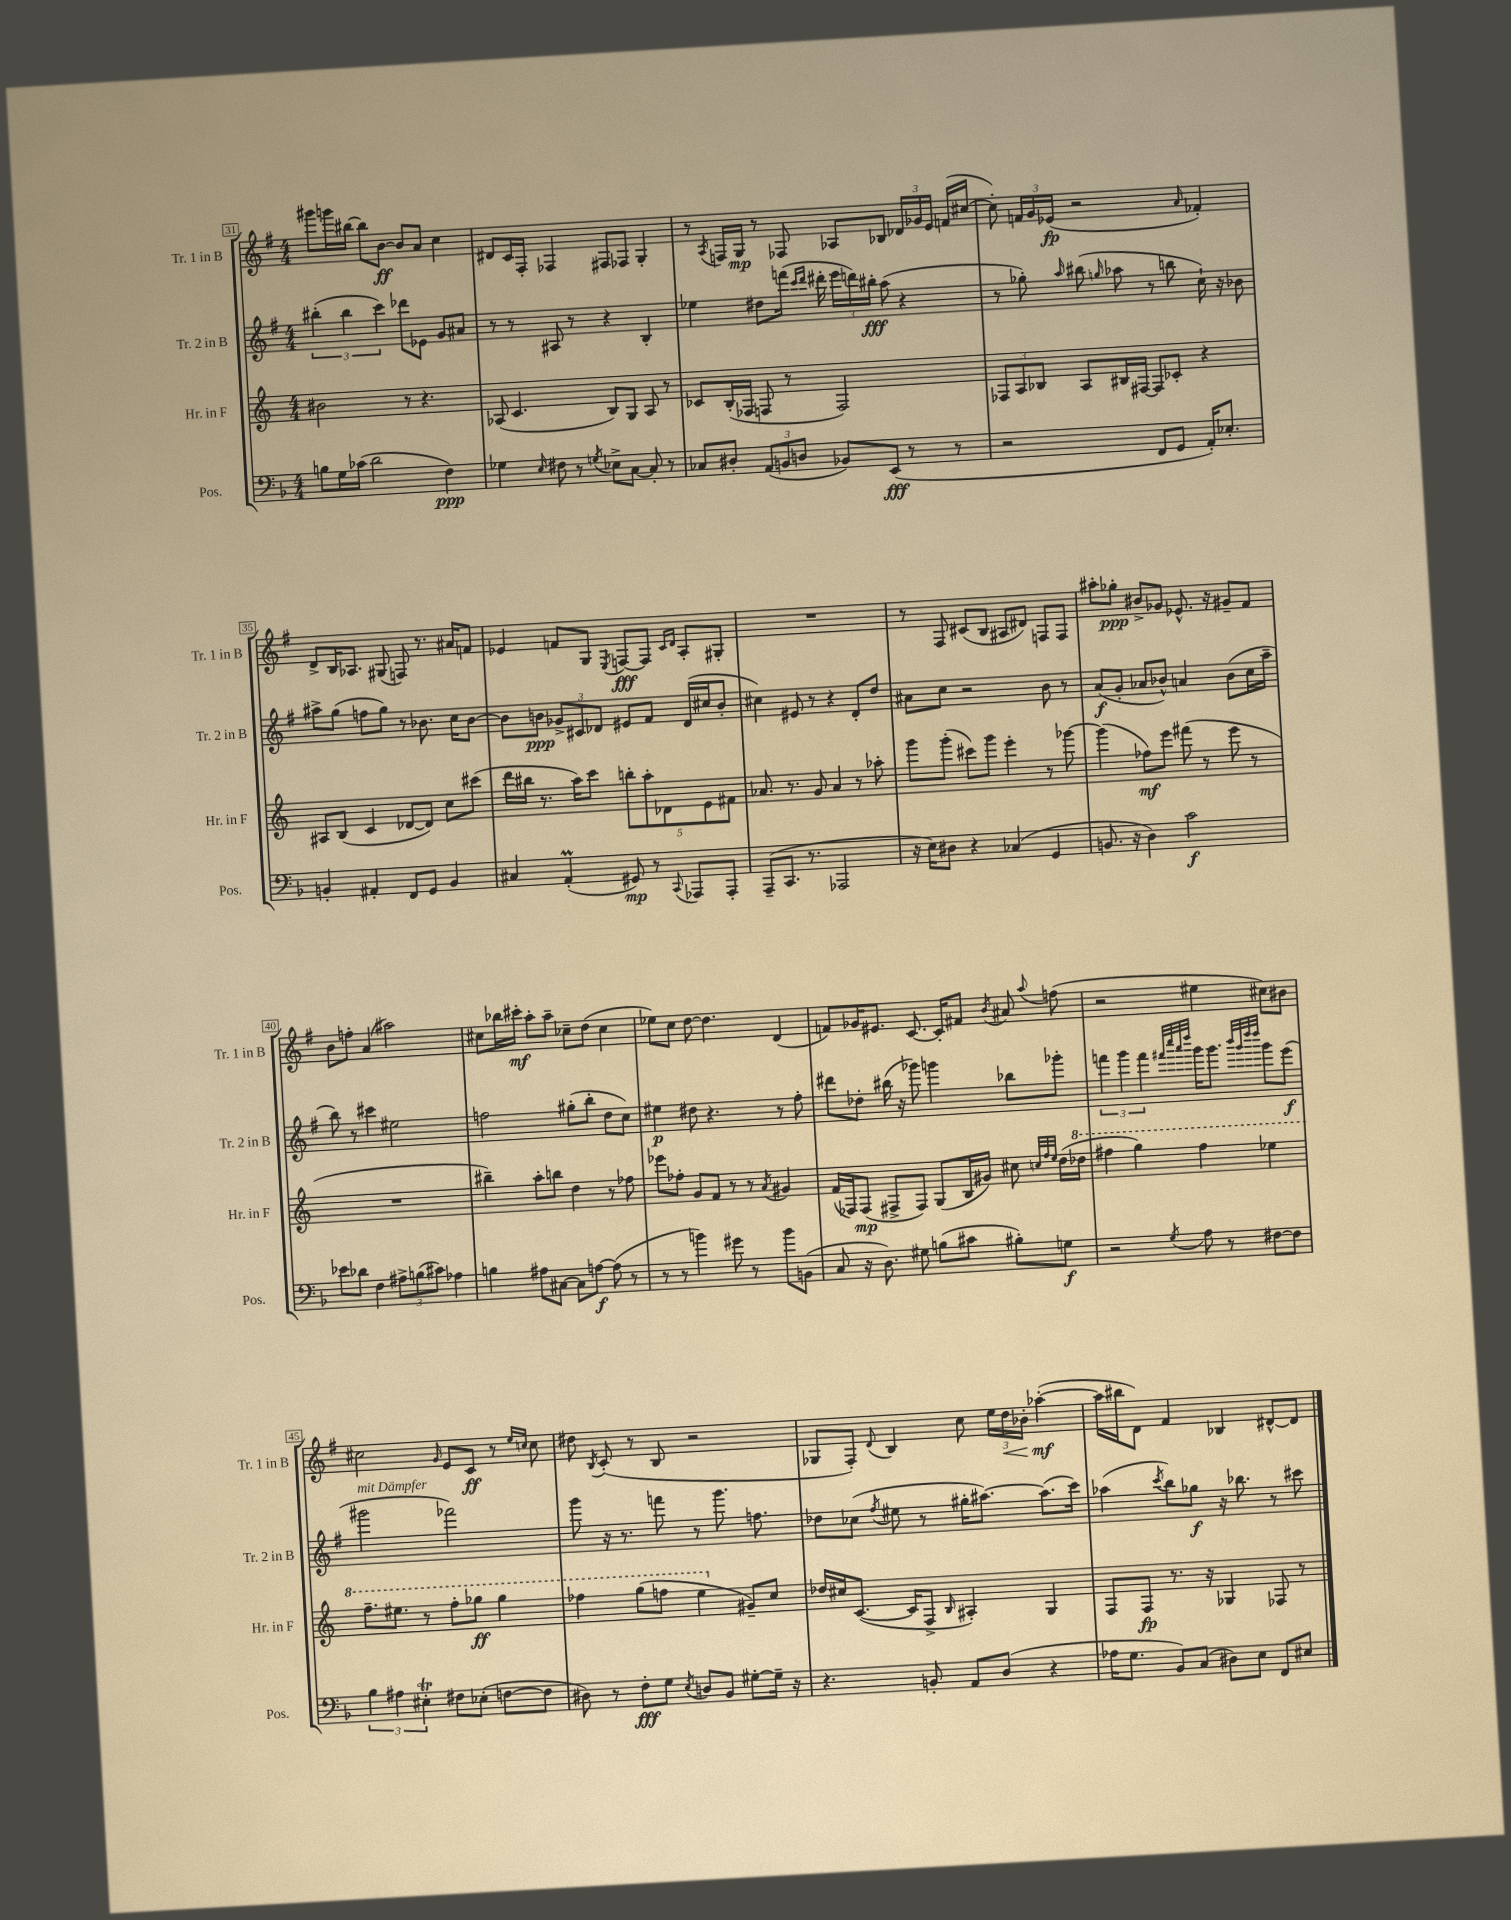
<<
\new StaffGroup <<
\new Staff = "s0" \with { instrumentName = "Tr. 1 in B" shortInstrumentName = "Tr. 1 in B" } {
    \clef treble \key g \major \numericTimeSignature \time 4/4
    \autoBeamOff gis'''8[ g'''16 bis''16]~ bis''8[ b'8]~\ff b'8[ a'8] c''4 |
    dis'8[ c'16 fis16]-. fes4 fis8[ fes8] g4-. |
    r8 \acciaccatura { a8 } f16[ g16]\mp r8 fes8 aes8[ bes8] \tuplet 3/2 { des'16[ ges'16 e'16] } f'16[( cis''16]~ |
    cis''8-.) \tuplet 3/2 { f'16[ g'16 ees'16]\fp( } r2 \grace { a'16 } fes'4-.) |
    d'8[-> b16 aes8.] gis8( f8) r8. ais'16[ f'8] |
    ees'4 f'8[ g8] \acciaccatura { e8 } f8[~\fff f8] \grace { c'16[ d'16] } a8[-. gis8]-. |
    R1 |
    r8 fis8 cis'8[( b8] ais8[ dis'8]) f8[ f8] |
    ais''8[-. ges''8]-.\ppp bis'8[-> ges'8] ees'8.-^ r16 gis'8[-- fis'8] |
    b'8[ f''8]-. a'4( ais''2) |
    cis''8[ bes''16 cis'''16]-.\mf a''8[-. a''8]-- ces''8[-- d''8]( ces''4 |
    ees''8[) c''8] d''8~ d''4. d'4( |
    f'8[) ges'16 eis'8.] c'8.~ c'16[-. fis'8] \acciaccatura { b'8 } ais'8 \appoggiatura { a''8 } f''8( |
    r2 eis''4 cis''8[) bis'8] |
    cis''2 \grace { g'16 } e'8[ c'8]\ff r8 \grace { e''16[ c''16] } c''8 |
    dis''8 \acciaccatura { b8 } c'8-.( r8 b8 r2 |
    ges8[ fis8]-.) \appoggiatura { d'8 } b4 c''8 \tuplet 3/2 { e''16[ d''16\< bes'16]-. } aes''4~-.\mf\!( |
    aes''16[ bis''16 d'8]) fis'4 bes4 dis'8[~-^ dis'8] \bar "|." |
}
\new Staff = "s1" \with { instrumentName = "Tr. 2 in B" shortInstrumentName = "Tr. 2 in B" } {
    \clef treble \key g \major \numericTimeSignature \time 4/4
    \autoBeamOff \tuplet 3/2 { bis''4-.( bis''4 c'''4) } des'''8[ ees'8] g'8[ ais'8] |
    r8 r8 ais8 r8 r4 b4-. |
    ees''4 dis''8[ f'''16]( \grace { c'''16[ d'''16] } dis'''16-. \tuplet 3/2 { e'''16[ d'''16) bis''16]-.\fff } a''8( r4 |
    r8 ges''8-.) \grace { a''16 } bis''8( \grace { g''16 } aes''8 r8 b''8 c''16-!) r16 bes'8 |
    ais''8[-> g''8]( f''8[ g''8]) r8 bes'8. c''16[ bes'8]~ |
    bes'8[ b'8]\ppp \tuplet 3/2 { ges'8[-> cis'8 des'8] } eis'8[ fis'8] des'16[( cis''16 b'8]-. |
    cis''4) eis'8 r8 r4 d'8[-. d''8] |
    ais'8[ c''8] r2 b'8 r8 |
    a'8[\f( g'8]-. aes'8[ bes'8]-^) a'4 bes'8[( c''16 a''16]-- |
    b''8) r8 cis'''4 eis''2 |
    f''2 gis''8[-.( b''8]-. d''8[ c''8]) |
    eis''4\p dis''8 r4. r8 fis''8-. |
    dis'''8[ des''8]-. bis''16( r16 ges'''8) g'''4 bes''8[ ges'''8]-. |
    \tuplet 3/2 { f'''4 g'''4 f'''4 } \grace { fis'''32[ c''''32 a'''32 d''''32] } g'''16[ g'''8.] \grace { b'''32[ g'''32 d''''32 d''''32] } g'''8[ e'''8]\f( |
    gis'''2^\markup { \italic "mit Dämpfer" } fes'''2) |
    g'''8 r16 r8. f'''8 r8 g'''8. f''8. |
    des''8[ ces''8]( \acciaccatura { fis''8 } eis''8 r8 gis''16[-. ais''8.]~) ais''8.[( c'''16]) |
    aes''4( \acciaccatura { c'''8 } b''8[) ges''8]\f r16 bes''8. r8 cis'''8 \bar "|." |
}
\new Staff = "s2" \with { instrumentName = "Hr. in F" shortInstrumentName = "Hr. in F" } {
    \clef treble \key c \major \numericTimeSignature \time 4/4
    \autoBeamOff bis'2 r8 r4. |
    aes8( c'4. b8[) g8] aes8 r8 |
    ces'8[ b16-.( fes16] f8 r8 f2) |
    \tuplet 3/2 { fes8[ a8 bes8] } a8[ bis16 fis16]~ fis8[ ces'8]-. r4 |
    ais8[ b8]( c'4 des'8[~ des'8]) c''8[ cis'''8]( |
    d'''16[ bis''16] r8. a''16[) c'''8] \tuplet 5/4 { b''8[-. a''8-. des'8 e'8 fis'8] } |
    aes'8. r8. g'8 aes'4 r8 aes''8-. |
    g'''8[ g'''8]-.( cis'''8[) g'''8] e'''4-. r8 ges'''8~ |
    ges'''4( fes''8[\mf) e'''8] fis'''8( r8 e'''8 r8 |
    R1 |
    bis''4--) a''8[-. b''8] d''4 r8 fes''8 |
    ees'''8[ fes''8]-. g'8[ f'8] r8 r8 \acciaccatura { a'8 } gis'4 |
    f'16[( fes16) fes8]\mp( fis8[-> fis8]) g8[( b16 gis'16]) cis''8 \grace { c''32[ f''32 e''32] } d''16[( \ottava #1 des'''16] |
    fis'''4 g'''4) fis'''4 ees'''4 |
    f'''8.[-- eis'''8.] r8 f'''8[-. ges'''8]\ff ges'''4 |
    fes'''4 g'''8[( f'''8] e'''4 \ottava #0 gis'8[--) c''8] |
    des''16[ cis''16 c'8.]~( c'16[ f8]-> \grace { b16 } ais4-.) g4 |
    f8[ f8]\fp r8. r16 ges4 fes8 r8 \bar "|." |
}
\new Staff = "s3" \with { instrumentName = "Pos." shortInstrumentName = "Pos." } {
    \clef bass \key f \major \numericTimeSignature \time 4/4
    \autoBeamOff b8[ g16 ces'16]( d'2 f4\ppp) |
    ges4 \grace { e16 } fis8 r8 \acciaccatura { g8 } ees8[-> c8]~ c8-. r8 |
    ces8[ dis8]-. \tuplet 3/2 { a,8[( b,8 d8] } bes,8[) e,8]\fff( r8 r8 |
    r2 f,8[ g,8] a,16[-.) ees8.]-. |
    b,4-. ais,4-. f,8[ g,8] b,4 |
    cis4 a,4-.\prall( gis,8\mp) r8 \appoggiatura { c,8 } aes,,8[ aes,,8]-. |
    a,,8[--( c,8.] r8. aes,,2 |
    r16 e16[) dis8] r4 ces4( g,4 |
    b,8. r16 d4) c'2\f |
    ees'8[ des'8] f4 \tuplet 3/2 { ais8[-> b8( cis'8]) } aes4 |
    b4 ais8[ cis8]~ cis8[ a8]~\f a8( r8 |
    r8 r8 b'4) gis'8 r8 b'8[ b,8]( |
    c8 r16 d8.) gis8 b8[( cis'8] bis8[-.) g8]\f |
    r2 \acciaccatura { g8 } a8 r8 fis8[~ fis8] |
    \tuplet 3/2 { bes4 ais4 eis4-.\trill } fis8[ ees8]-.( f8[~ f8] |
    dis8) r8 f8[-.\fff g8] \acciaccatura { e8 } d8[ bes,8] gis8[~-. gis16]-- r16 |
    r4. b,8-. a,8[ d8]( r4 |
    aes16[ g8.] bes,8[) c8]( dis8[) e8] f,8[ eis8] \bar "|." |
}
>>
>>
\layout { \context { \Score currentBarNumber = #31 \override BarNumber.stencil = #(make-stencil-boxer 0.1 0.3 ly:text-interface::print) } }
